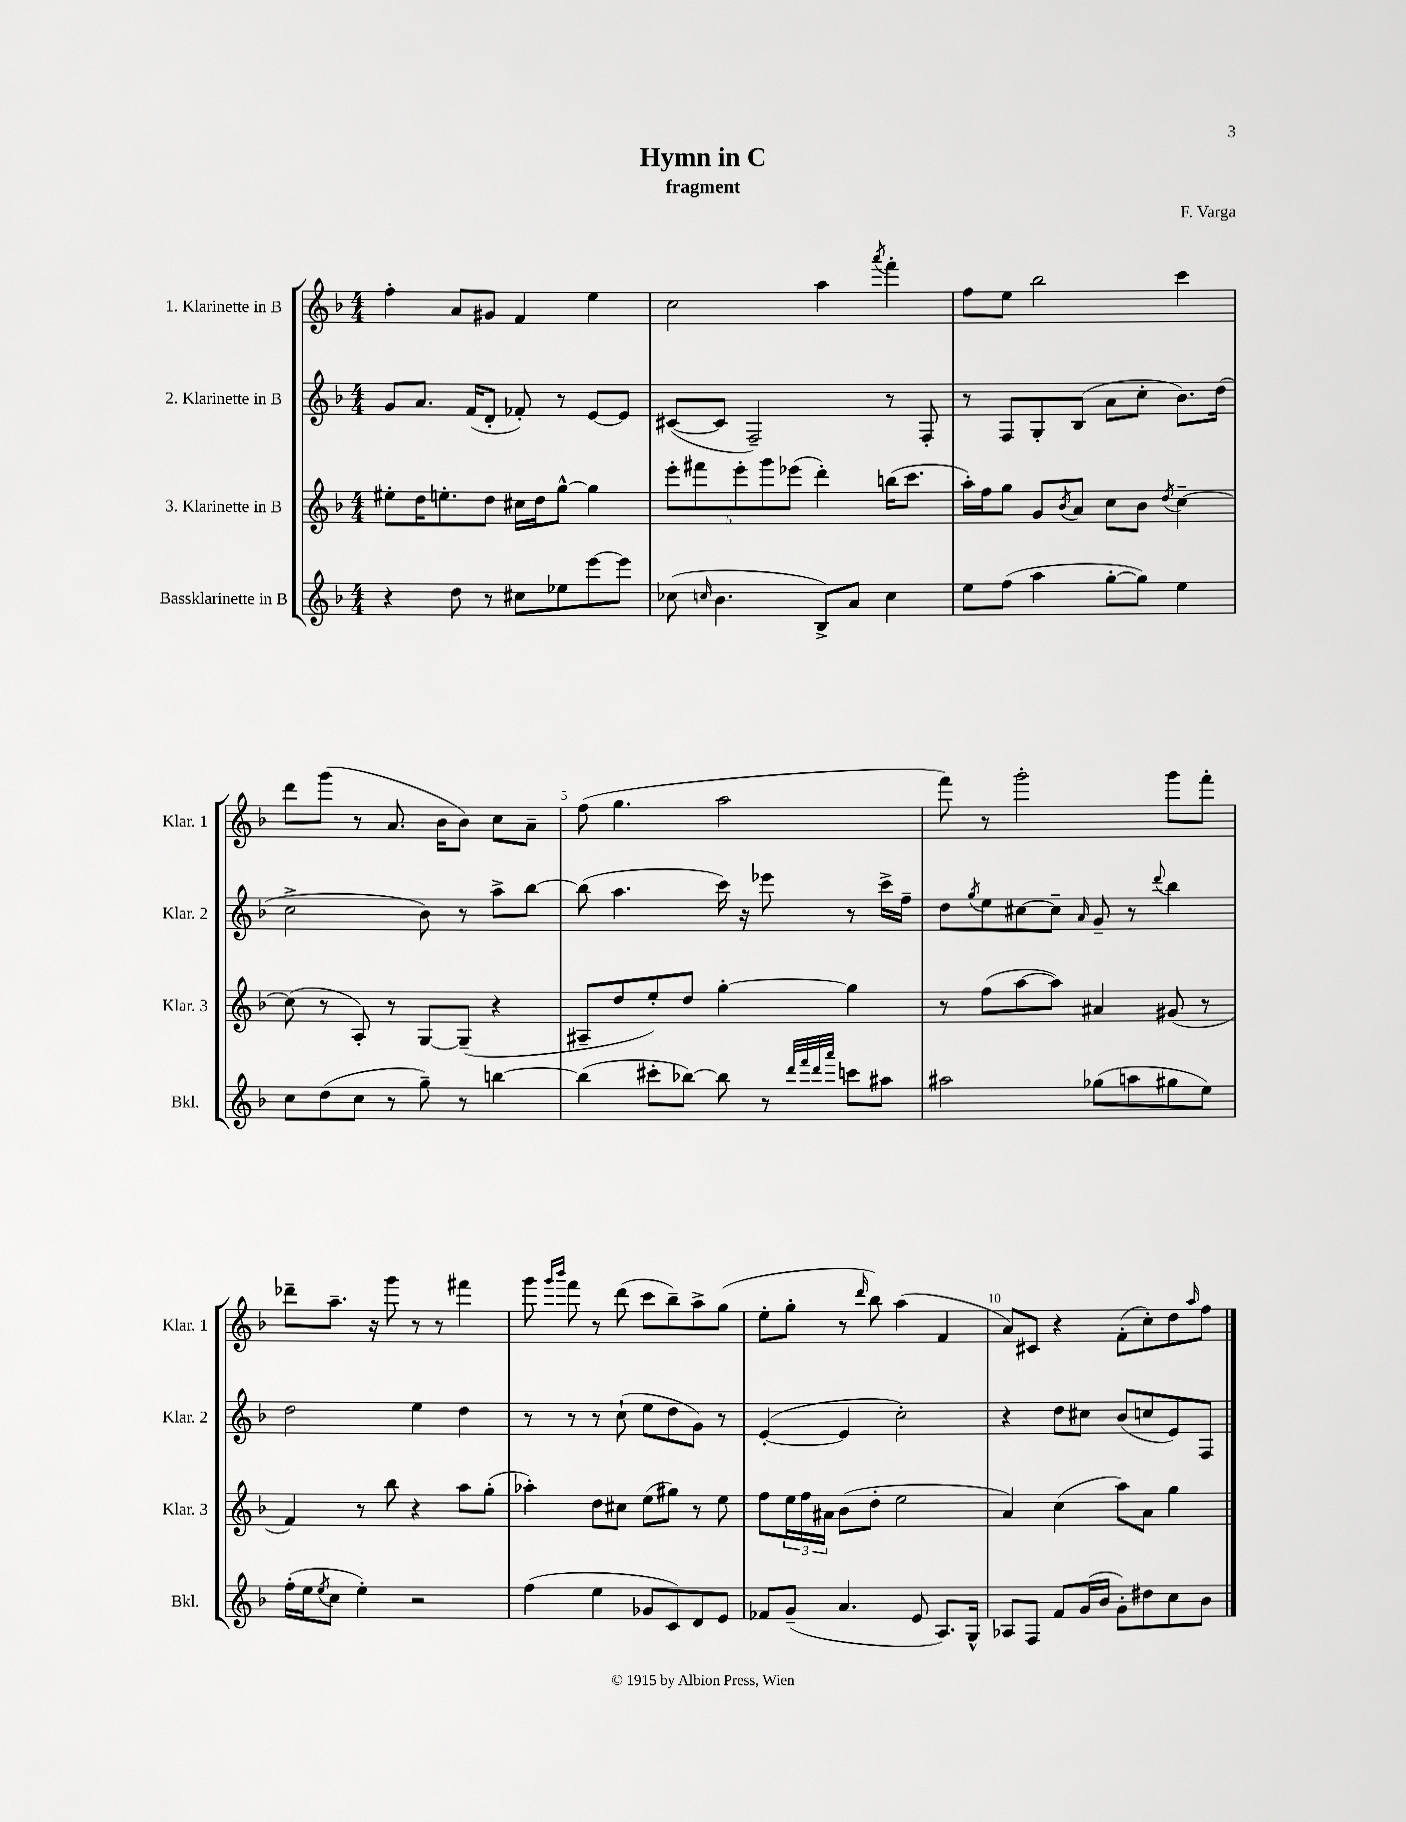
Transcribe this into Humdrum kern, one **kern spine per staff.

**kern	**kern	**kern	**kern
*staff4	*staff3	*staff2	*staff1
*clefG2	*clefG2	*clefG2	*clefG2
*k[b-]	*k[b-]	*k[b-]	*k[b-]
*M4/4	*M4/4	*M4/4	*M4/4
4r	8ee#'\L	8g/L	4ff'\
.	16dd\K	8.a/J	.
.	8.ee'\	.	.
8dd\	.	.	8a/L
.	.	(16f/LK	.
8r	8dd\J	8d'/J	8g#/J
8cc#\L	16cc#\LL	8f-'/)	4f/
.	16dd\J	.	.
8ee-\	[8gg^^\J	8r	.
[8eee\	4gg\]	[8e/L	4ee\
8eee\]J	.	8e/]J	.
=	=	=	=
(8cc-\	10eee'\L	([8c#/L	2cc\
.	10fff#\	.	.
16qqcc/	.	.	.
4.b-\	.	8c#/]J	.
.	10eee'\	.	.
.	.	2F~/)	.
.	10ggg\	.	.
.	(10eee-\J	.	.
8B-^/L)	4ddd'\)	.	4aa\
8a/J	.	.	.
.	.	.	8qaaa/
4cc\	(16bb\LK	8r	4fff'\
.	8.ccc\J	.	.
.	.	8F'/	.
=	=	=	=
8ee\L	16aa'\LL)	8r	8ff\L
.	16ff\J	.	.
(8ff\J	8gg\J	8F/L	8ee\J
4aa\	8g/L	8G'/	2bb-\
.	8qb-/	.	.
.	8a/J	(8B-/J	.
[8gg'\L	8cc\L	8a\L	.
8gg\]J)	8b-\J	8cc'\J	.
.	8qdd/	.	.
4ee\	[4cc~\	8.b-\L)	4ccc\
.	.	(16dd\Jk	.
=	=	=	=
8cc\L	(8cc\]	2cc^\	8ddd\L
(8dd\	8r	.	(8ggg\J
8cc\J	8A'/)	.	8r
8r	8r	.	8.a/
8gg~\)	[8G/L	8b-\)	.
.	.	.	16b-\LK
8r	(8G~/]J	8r	8b-\J)
[4bb\	4r	8aa^\L	8cc\L
.	.	[8bb-\J	8a~\J
=	=	=	=
(4bb\]	8A#~/L	(8bb-\]	(8ff\
.	8dd/	4.aa\	4.gg\
8ccc#'\L	8ee'/)	.	.
[8bb-\J)	8dd/J	.	.
8bb-\]	[4gg'\	16ccc\)	2aa\
.	.	16r	.
8r	.	8eee-\	.
32qqddd/LLL	.	.	.
32qqfff/	.	.	.
32qqddd/	.	.	.
32qqaaa/JJJ	.	.	.
8ccc\L	4gg\]	8r	.
8aa#\J	.	16ccc^\LL	.
.	.	16ff~\JJ	.
=	=	=	=
2aa#\	8r	8dd\L	8fff\)
.	.	8qgg/	.
.	(8ff\L	8ee\	8r
.	[8aa\	[8cc#\	2ggg'\
.	8aa\]J)	8cc#~\]J	.
.	.	16qqa/	.
(8gg-\L	4a#/	8g~/	.
8aa\	.	8r	.
.	.	8qqddd/	.
8gg#\	(8g#/	4bb-\	8ggg\L
8ee\J)	8r	.	8fff'\J
=	=	=	=
(16ff'\LL	4f/)	2dd\	8ddd-~\L
16ee\J	.	.	.
8qee/	.	.	.
8cc\J	.	.	8.aa~\J
4ee'\)	8r	.	.
.	.	.	16r
.	8bb-\	.	8ggg\
2r	4r	4ee\	8r
.	.	.	8r
.	8aa\L	4dd\	4fff#\
.	(8gg'\J	.	.
=	=	=	=
(4ff\	4aa-'\)	8r	8ggg\
.	.	.	16qqggg/LL
.	.	.	16qqbbb-/JJ
.	.	8r	8fff\
4ee\	8dd\L	8r	8r
.	8cc#\J	(8cc`\	(8ddd\
8g-/L	(8ee\L	8ee\L	8ccc\L
8c/)	8gg#\J)	8dd\	8bb-~\)
8d/	8r	8g\J)	8aa^\
8e/J	8ee\	8r	(8gg\J
=	=	=	=
8f-/L	8ff\L	([4e'/	8ee'\L
(8g~/J	24ee\L	.	8gg'\J
.	24ff\	.	.
.	24a#\JJ	.	.
4.a/	(8b-\L	4e/]	8r
.	.	.	16qqddd/
.	8dd'\J	.	8bb-\)
.	2ee\	2cc'\)	(4aa\
8e/	.	.	.
8.A/L)	.	.	4f/
16G^^/Jk	.	.	.
=	=	=	=
8A-/L	4a/)	4r	8a/L)
8F/J	.	.	8c#/J
8f/L	(4cc\	8dd\L	4r
(16g/L	.	8cc#\J	.
16b-/JJ	.	.	.
8g'\L)	8aa\L)	(8b-/L	(8f'\L
8dd#\	8a\J	8cc/	8cc'\)
8cc\	4gg\	8e/)	8dd\
.	.	.	16qqaa/
8b-\J	.	8F/J	8ff\J
==	==	==	==
*-	*-	*-	*-
